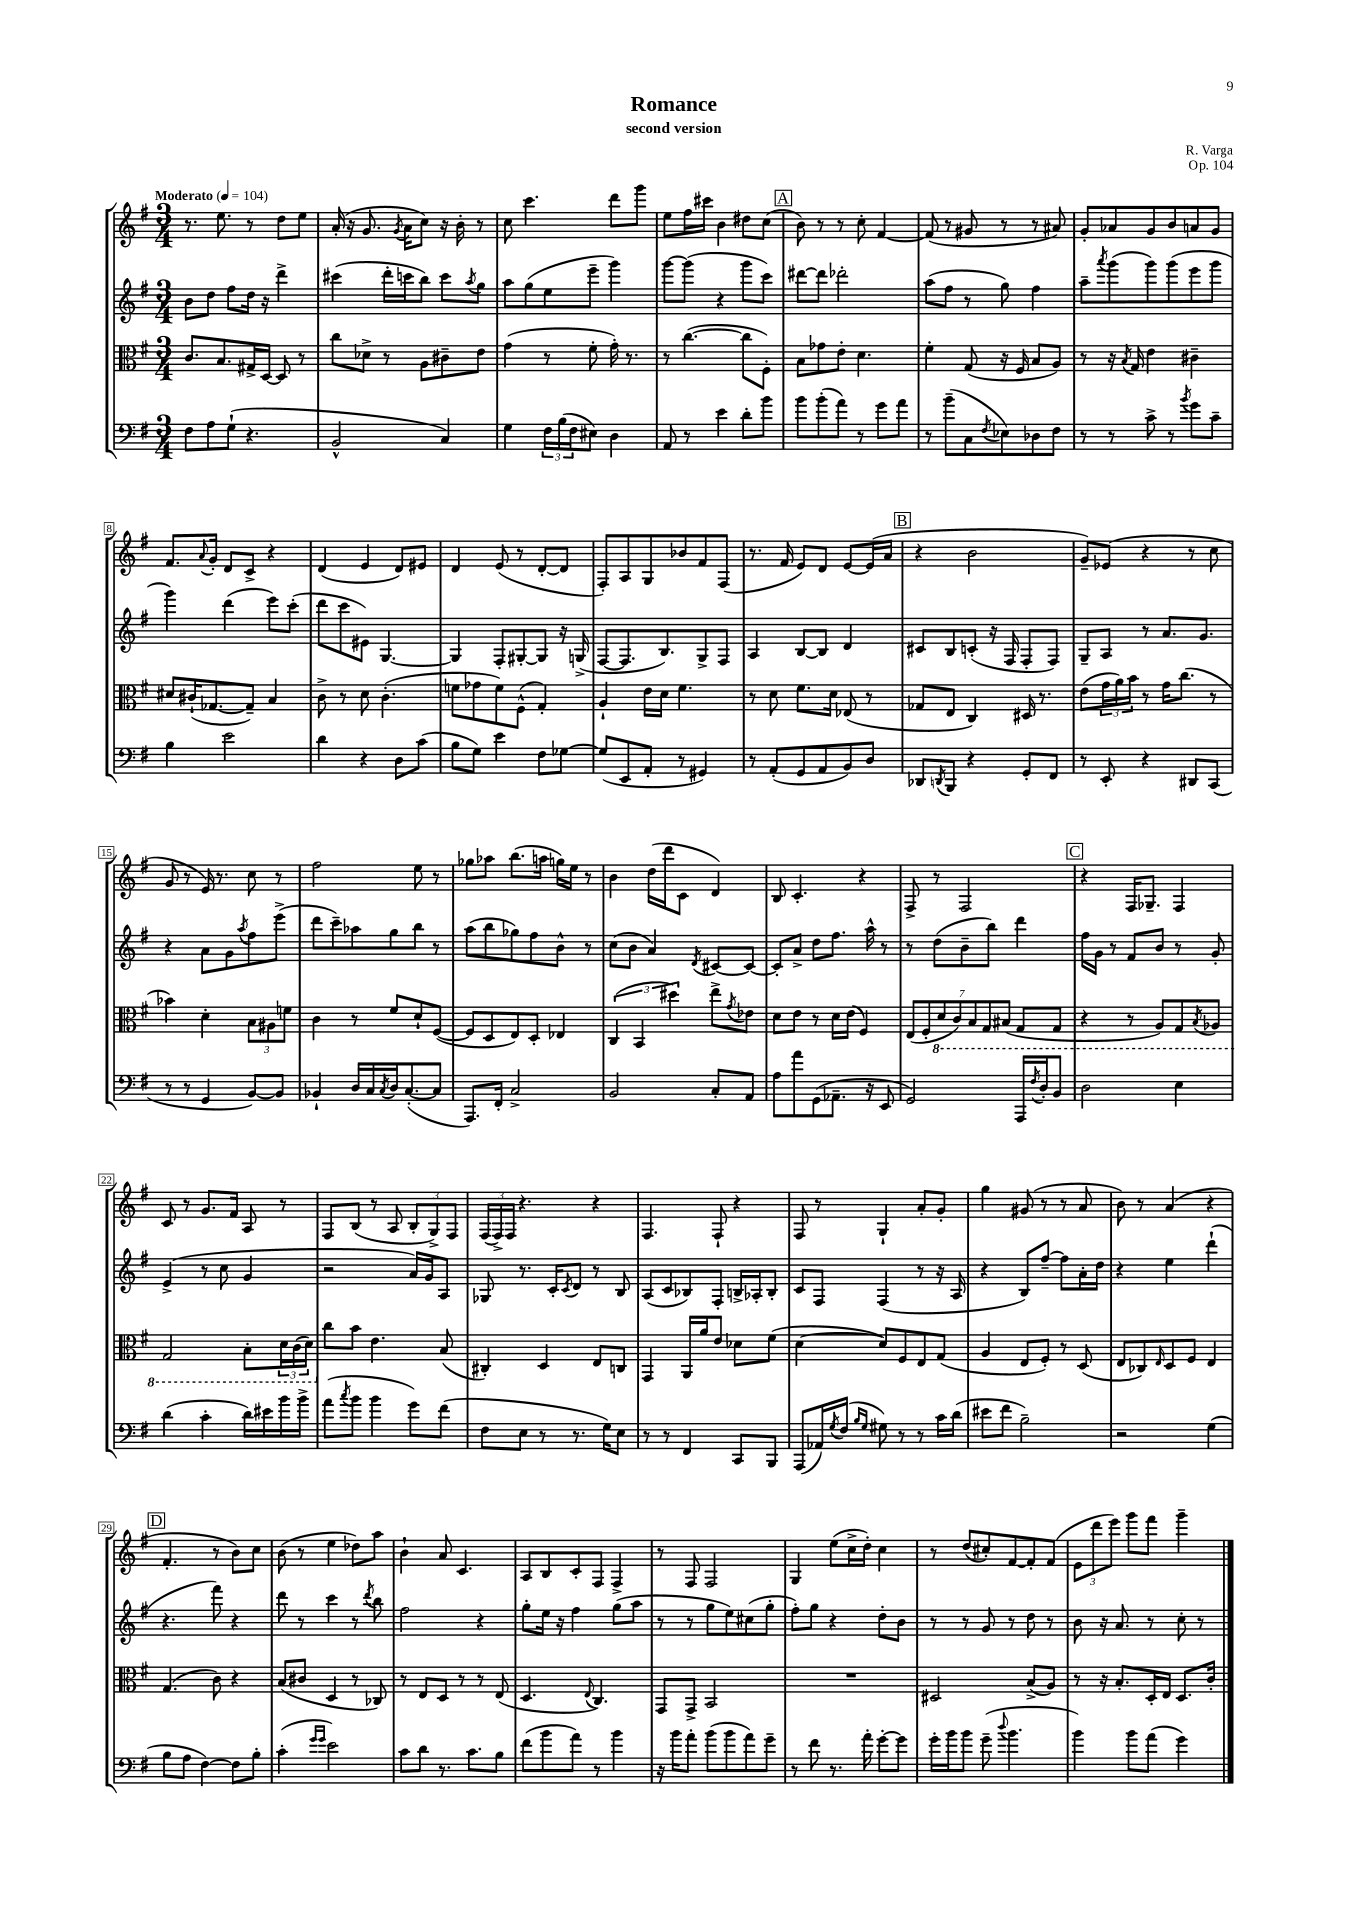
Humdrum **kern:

**kern	**kern	**kern	**kern
*staff4	*staff3	*staff2	*staff1
*clefF4	*clefC3	*clefG2	*clefG2
*k[f#]	*k[f#]	*k[f#]	*k[f#]
*M3/4	*M3/4	*M3/4	*M3/4
*MM104	*MM104	*MM104	*MM104
8F#\L	8.c/L	8b\L	8.r
8A\	.	8dd\J	.
.	8.B/	.	8.ee\
(8G`\J	.	8ff#\L	.
4.r	16G#^/L	16dd\Jk	8r
.	[16D/JJ	16r	.
.	8D/]	4ddd^\	8dd\L
.	8r	.	8ee\J
=	=	=	=
2BB^^/	8cc\L	(4ccc#\	(16a'/
.	.	.	16r
.	8d-^\J	.	8.g/
.	8r	16ddd'\LL	.
.	.	.	8qg/
.	.	16ccc\J	16a\LK
.	8A\L	8bb\J)	8cc\J)
4C/)	8c#~\	8ccc\L	16r
.	.	.	16b'\
.	.	8qaa/	.
.	8e\J	8gg\J	8r
=	=	=	=
4G\	(4g\	8aa\L	8cc\
.	.	(8gg\	4.ccc\
24F#\LL	8r	8ee\	.
(24B\	.	.	.
24F#\J	.	.	.
8E#\J)	8f#'\	8eee~\J	.
4D\	16g'\)	4ggg\)	8ddd\L
.	8.r	.	.
.	.	.	8ggg\J
=	=	=	=
8AA/	8r	[8ggg\L	8ee\L
8r	([4.cc\	(8ggg\]J	16ff#\L
.	.	.	16ccc#\JJ
4e\	.	4r	4b\
8d'\L	8cc\]L	8ggg\L	8dd#\L
8b\J	8F#'\J)	8ccc\J)	(8cc\J
=	=	=	=
8b\L	8B\L	[8ddd#\L	8b\)
(8b'\	8g-\	8ddd#\]J	8r
8a\J)	8e'\J	2ddd-'\	8r
8r	4.d\	.	8cc'\
8g\L	.	.	[4f#/
8a\J	.	.	.
=	=	=	=
8r	4f#'\	(8aa\L	(8f#/]
(8b~\L	.	8ff#\J	8r
8C\	(8G/	8r	8g#/
8qF#/	.	.	.
8E-\)	16r	8gg\)	8r
.	16F#/	.	.
8D-\	8B/L	4ff#\	8r
8F#\J	8A/J)	.	8a#/)
=	=	=	=
8r	8r	8aa~\L	8g'/L
.	.	8qaaa/	.
8r	16r	(8ggg\	8a-/
.	8qB/	.	.
.	16G/	.	.
8c^\	4e\	8ggg\)	8g/
8r	.	(8ggg\	8b/
8qb/	.	.	.
8g\L	4c#~\	8eee\	8a/
8c~\J	.	8ggg\J	8g/J
=	=	=	=
4B\	8d#/L	4ggg\)	8.f#/L
.	(16c#`/K	.	.
.	.	.	8qqa/
.	[8.G-/	.	16g'/Jk
2e\	.	(4ddd\	8d/L
.	8G-~/]J)	.	8c^/J
.	4B/	8eee\L)	4r
.	.	(8ccc'\J	.
=	=	=	=
4d\	8c^\	8ddd\L	(4d/
.	8r	8ccc\	.
4r	8d\	8e#\J)	4e/
.	(4.c'\	[4.G/	.
8D\L	.	.	8d/L)
(8c\J	.	.	8e#/J
=	=	=	=
8B\L	8f\L	4G/]	4d/
8G\J)	8g-\	.	.
4e\	8f\)	8F#'/L	(8e/
.	(8F#^^\J	[8G#'/	8r
8F#\L	4G'/)	8G#/]J	[8d'/L
[8G-\J	.	16r	8d/]J
.	.	(16G^/	.
=	=	=	=
(8G-/]L	4A`/	[8F#/L	8F#'/L)
8EE/	.	8.F#/]	8A/
8AA'/J	16e\LL	.	8G/
.	16d\JJ	8.B/)	.
8r	4.f#\	.	8b-/
4GG#/)	.	8G^/	8f#/
.	.	8F#/J	(8F#/J
=	=	=	=
8r	8r	4A/	8.r
(8AA'/L	8d\	.	.
.	.	.	16f#/
8GG/	8.f#\L	[8B/L	8e/L)
8AA/	.	8B/]J	8d/J
.	16d\Jk	.	.
8BB/)	(8E-/	4d/	[8e/L
8D/J	8r	.	(16e/]L
.	.	.	16a/JJ
=	=	=	=
8DD-/L	8G-/L	8c#/L	4r
8qDD/	.	.	.
8BBB/J	8E/J	8B/	.
4r	4C/)	(8c'/J	2b\
.	.	16r	.
.	.	16F#/	.
8GG'/L	16D#/	8F#'/L	.
.	8.r	.	.
8FF#/J	.	8F#/J)	.
=	=	=	=
8r	(8e\L	8G~/L	8g~/L)
8EE'/	24g\L	8A/J	(8e-/J
.	24a\)	.	.
.	24b\JJ	.	.
4r	8r	8r	4r
.	16g\LK	8.a/L	.
.	(8.cc\J	.	.
8DD#/L	.	.	8r
.	.	8.g/J	.
(8CC/J	8r	.	8cc\
=	=	=	=
8r	4b-\)	4r	8g/
8r	.	.	8r
4GG/	4d'\	8a\L	16e/)
.	.	.	8.r
.	.	8g\	.
.	.	8qaa/	.
[8BB/L)	12B\L	8ff#\	8cc\
.	12A#\	.	.
8BB/]J	.	(8eee^\J	8r
.	12f\J	.	.
=	=	=	=
4BB-`/	4c\	8ddd\L	2ff#\
.	.	8ccc~\)	.
16D/LL	8r	8aa-\	.
16C/	.	.	.
8qC/	.	.	.
16D/J	8f#/L	8gg\	.
([8.C'/	.	.	.
.	8d`/	8bb\J	8ee\
8C/]J	([8F#/J	8r	8r
=	=	=	=
8.AAA/L)	8F#/]L	(8aa\L	8gg-\L
.	8D/	8bb\	8aa-\J
16FF#'/Jk	.	.	.
2C^/	8E/)	8gg-\)	(8.bb\L
.	8D'/J	8ff#\	.
.	.	.	16aa\Jk
.	4E-/	8b^^\J	16gg\LL)
.	.	.	16ee\JJ
.	.	8r	8r
=	=	=	=
2BB/	(6C/	(8cc\L	4b\
.	.	8b\J	.
.	6BB/	.	.
.	.	4a/)	(16dd\LL
.	.	.	16ddd\J
.	6dd#\)	.	.
.	.	.	8c\J
.	.	8qd/	.
8C'/L	8ee^\L	[8c#/L	4d/)
.	8qg/	.	.
8AA/J	8e-\J	8c#/_J	.
=	=	=	=
8A\L	8d\L	8c#'/]L	8B/
8a\	8e\J	8a^/J	4.c'/
(8GG\	8r	8dd\L	.
8.AA-~\J	16d\LL	8.ff#\J	.
.	(16e\JJ	.	.
.	4F#/)	.	4r
16r	.	16aa^^\	.
8EE/	.	8r	.
=	=	=	=
2GG/)	(14E/L	8r	8F#^/
.	14F#'/	.	.
.	.	(8dd\L	8r
.	14D/	.	.
.	14C/)	.	.
.	.	8b~\	2F#/
.	14BB/	.	.
.	14GG/	.	.
.	.	8bb\J)	.
.	(14BB#/J	.	.
16AAA/LL	8GG/L	4ddd\	.
8qF#/	.	.	.
16D'/J	.	.	.
8BB/J	8GG/J	.	.
=	=	=	=
2D\	4r	16ff#\LL	4r
.	.	16g\JJ	.
.	.	8r	.
.	8r	8f#/L	16F#/LK
.	.	.	8.G-~/J
.	8AA/L)	8b/J	.
4E\	8GG/	8r	4F#/
.	8qBB/	.	.
.	8AA-/J	8g'/	.
=	=	=	=
(4d\	2GG/	(4e^/	8c/
.	.	.	8r
4c'\	.	8r	8.g/L
.	.	8cc\	.
.	.	.	16f#/Jk
16d\LL)	8BB'\L	4g/	8A/
16e#\	.	.	.
16b\	24D\L	.	8r
.	(24C\	.	.
16b^\JJ	.	.	.
.	24D\JJ)	.	.
=	=	=	=
(8a\L	8cc\L	2r	8F#/L
8qcc/	.	.	.
8b\J	8b\J	.	(8B/J
4b\	4.e\	.	8r
.	.	.	8A/
8g\L)	.	16a/LL)	12B'/L
.	.	16g/J	.
.	.	.	12G^/)
(8f#\J	(8B/	8A/J	.
.	.	.	12F#/J
=	=	=	=
8F#\L	4C#'/)	8G-/	(24F#/LL
.	.	.	24F#^/)
.	.	.	24F#/JJ
8E\J	.	8.r	4.r
8r	4D/	.	.
.	.	16c'/LK	.
.	.	8qc/	.
8.r	.	8d/J	.
.	8E/L	8r	4r
16G\LK)	.	.	.
8E\J	8C/J	8B/	.
=	=	=	=
8r	4GG/	(8A/L	4.F#/
8r	.	8c/	.
4FF#/	16AA/LL	8B-/)	.
.	16a/J	.	.
.	8e/J	8F#'/J	8F#`/
8CC/L	8d-\L	16B^/LL	4r
.	.	16A-'/J	.
8BBB/J	(8f#\J	8B'/J	.
=	=	=	=
(8AAA/L	[4d\	8c/L	8F#/
16AA-/L)	.	8F#/J	8r
8qG/	.	.	.
(16F#/JJ	.	.	.
16qqB/LL	.	.	.
16qqG/JJ	.	.	.
8G#\)	8d/]L)	(4F#/	4G`/
8r	8F#/	.	.
8r	8E/	8r	8a'/L
16c\LL	(8G/J	16r	8g'/J
(16d\JJ	.	16A/	.
=	=	=	=
8e#\L	4A/	4r	4gg\
8f#\J	.	.	.
2B~\)	8E/L	8B/L)	(8g#/
.	8F#'/J)	[8ff#~/J	8r
.	8r	8ff#\]L	8r
.	(8D/	16a'\L	8a/
.	.	16dd\JJ	.
=	=	=	=
2r	8E/L	4r	8b\)
.	8C-/)	.	8r
.	16qqE/	.	.
.	8D/	4ee\	(4a/
.	8F#/J	.	.
(4G\	4E/	(4ddd`\	4r
=	=	=	=
8B\L	(4.G/	4.r	4.f#'/
8A\J	.	.	.
[4F#\)	.	.	.
.	8c\)	8fff#\)	8r
8F#\]L	4r	4r	8b\L)
8B'\J	.	.	8cc\J
=	=	=	=
(4c'\	(8B/L	8ddd\	(8b\
.	8c#/J	8r	8r
16qqg/LL	.	.	.
16qqg/JJ	.	.	.
2e\)	4D/	4ccc\	4ee\
.	8r	8r	8dd-\L)
.	.	8qddd/	.
.	8C-/)	8bb\	8aa\J
=	=	=	=
8c\L	8r	2ff#\	4b`\
8d\J	8E/L	.	.
8.r	8D/J	.	8a/
.	8r	.	4.c/
8.c\L	.	.	.
.	8r	4r	.
8B\J	(8E/	.	.
=	=	=	=
(8f#\L	4.D/	8gg'\L	8A/L
8b\	.	16ee\Jk	8B/
.	.	16r	.
8a\J)	.	4ff#\	8c'/
.	8qqE/	.	.
8r	4.C/)	.	8F#/J
4b\	.	(8gg\L	4F#^/
.	.	8aa\J	.
=	=	=	=
16r	8GG/L	8r	8r
16b\LK	.	.	.
8a'\J	8GG^/J	8r	8F#/
(8b\L	2BB/	8gg\L	2F#/
8b\	.	8ee\)	.
8a\)	.	(8cc#\	.
8g~\J	.	8gg'\J	.
=	=	=	=
8r	2.r	8ff#'\L)	4G/
8f#\	.	8gg\J	.
8.r	.	4r	(8ee\L
.	.	.	16cc^\L
16a'\	.	.	16dd'\JJ)
[8g'\L	.	8dd'\L	4cc\
8g\]J	.	8b\J	.
=	=	=	=
16g'\LL	2D#/	8r	8r
16b\J	.	.	.
8b\J	.	8r	(8dd/L
(8g~\	.	8g/	8cc#'/)
8qqdd/	.	.	.
4.b\	.	8r	[8f#/
.	(8B^/L	8dd\	8f#'/]
.	8A/J)	8r	(8f#/J
=	=	=	=
4b\)	8r	8b\	12e\L
.	.	.	12ddd\
.	16r	16r	.
.	.	.	12eee\J)
.	8.B'/L	8.a/	.
8b\L	.	.	8ggg\L
(8a\J	16D'/L	8r	8fff#\J
.	16E/JJ	.	.
4g\)	8.D/L	8cc'\	4ggg~\
.	.	8r	.
.	16c'/Jk	.	.
==	==	==	==
*-	*-	*-	*-
